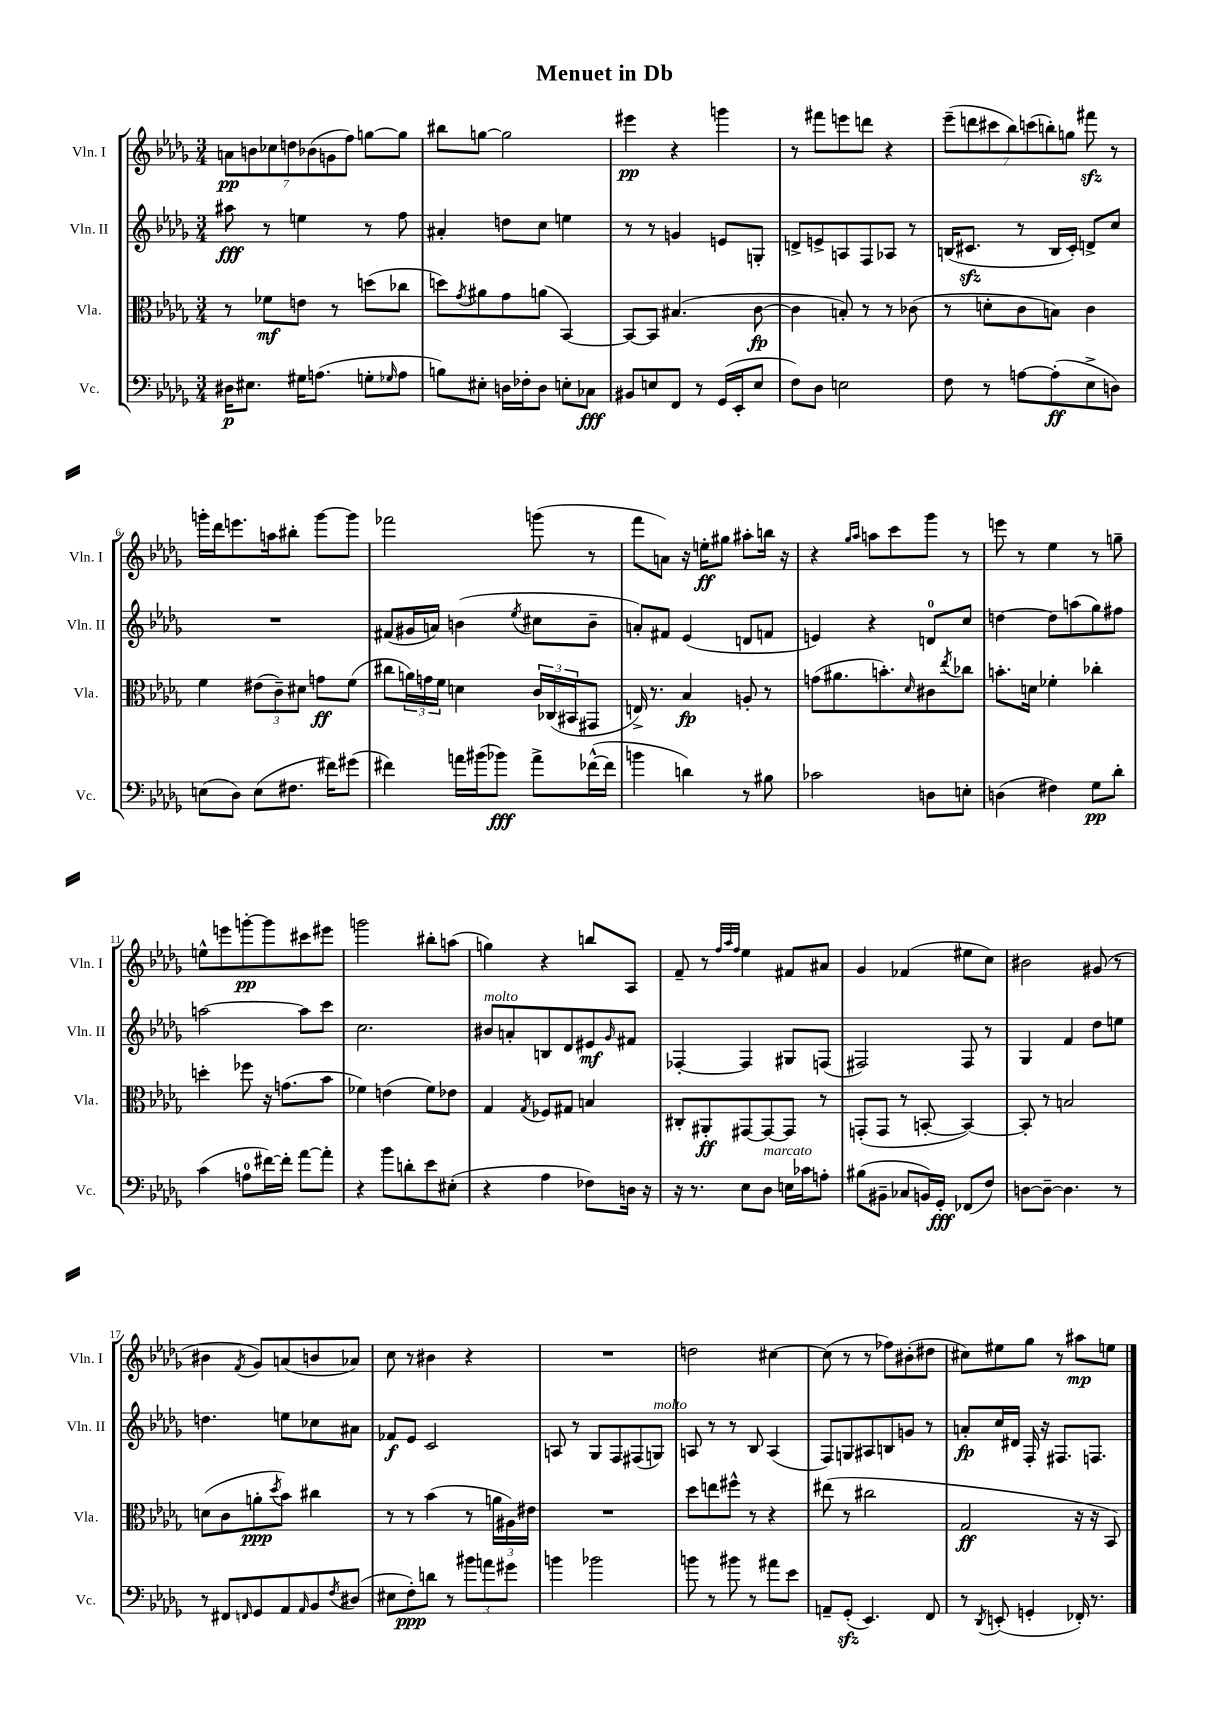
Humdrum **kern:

**kern	**kern	**kern	**kern
*staff4	*staff3	*staff2	*staff1
*clefF4	*clefC3	*clefG2	*clefG2
*k[b-e-a-d-g-]	*k[b-e-a-d-g-]	*k[b-e-a-d-g-]	*k[b-e-a-d-g-]
*M3/4	*M3/4	*M3/4	*M3/4
16D#\LK	8r	8aa#\	14a\L
8.E#\J	.	.	.
.	.	.	14b\
.	8f-\L	8r	.
.	.	.	14cc-\
.	.	.	14dd\
16G#\LK	8e\J	4ee\	.
.	.	.	(14b-\
(8.A\J	.	.	.
.	.	.	14g\
.	8r	.	.
.	.	.	14ff\J)
8G'\L	(8dd\L	8r	[8gg\L
16qqG-/	.	.	.
8A\J	8cc-\J	8ff\	8gg\]J
=	=	=	=
8B\L)	8dd\L)	4a#'/	8bb#\L
.	8qg-/	.	.
8E#'\J	8a#\	.	[8gg\J
16D\LL	8g-\	8dd\L	2gg\]
16F-'\J	.	.	.
8D\J	(8a\J	8cc\J	.
8E'\L	[4BB-/)	4ee\	.
8C-\J	.	.	.
=	=	=	=
8BB#/L	8BB-/_L	8r	4eee#\
8E/	8BB-/]J	8r	.
8FF/J	(4.B#/	4g/	4r
8r	.	.	.
(16GG-/LL	.	8e/L	4ggg\
16EE-'/J	.	.	.
8E/J	[8c\	8G'/J	.
=	=	=	=
8F\L)	4c\]	8d^/L	8r
8D-\J	.	8e^/	8fff#\L
2E\	8B'/)	8A/	8eee\
.	8r	8F/	8ddd\J
.	8r	8A-/J	4r
.	(8c-\	8r	.
=	=	=	=
8F\	8r	(16B/LK	(14eee-~\L
.	.	8.c#/J	.
.	.	.	14ddd\
8r	8d'\L	.	.
.	.	.	14ccc#\
.	.	.	14bb-\)
[8A\L	8c\	8r	.
.	.	.	(14ccc\
.	.	.	14bb'\)
(8A'\]	8B\J)	16B/LL	.
.	.	.	14gg\J
.	.	16c#'/JJ)	.
8E-^\	4c\	8d^/L	8fff#\
8D\J)	.	8cc/J	8r
=	=	=	=
(8E\L	4f\	2.r	16ggg'\LL
.	.	.	16ddd-\J
8D-\J)	.	.	8.eee\
(8E\L	(12e#\L	.	.
.	.	.	16aa\k
.	12c~\)	.	.
8.F#\J	.	.	8bb#'\J
.	12d#\J	.	.
.	8g\L	.	[8ggg\L
16f#\LK)	.	.	.
(8g#\J	(8f\J	.	8ggg\]J
=	=	=	=
4f#\)	8cc#\L	(8f#/L	2fff-\
.	24a\L)	16g#/L	.
.	24g\	.	.
.	.	16a/JJ)	.
.	24f\JJ	.	.
16a\LL	4d\	(4b\	.
(16b#\J	.	.	.
8b-\J)	.	.	.
.	.	8qee-/	.
8a^\L	24c/LL	8cc#\L	(8ggg\
.	(24C-/	.	.
.	24BB#/J	.	.
([16f-^^\L	8GG#/J	8b~\J	8r
16f-\]JJ	.	.	.
=	=	=	=
4b\	16E^/)	8a'/L)	8fff\L
.	8.r	.	.
.	.	8f#/J	8a\J)
4d\)	4B-/	(4e-/	16r
.	.	.	16ee'\LK
.	.	.	8gg#\J
8r	8A'/	8d/L	8aa#'\L
8B#\	8r	8f/J	16bb\Jk
.	.	.	16r
=	=	=	=
2c-\	(8g\L	4e/)	4r
.	8.a#\	.	.
.	.	.	16qqgg-/LL
.	.	.	16qqaa-/JJ
.	.	4r	8aa\L
.	8.b'\)	.	.
.	.	.	8ccc\
.	16qqd-/	.	.
8D\L	8c#\	8d/L	8ggg-\J
.	8qee-/	.	.
8E'\J	8cc-\J	8cc/J	8r
=	=	=	=
(4D\	8.b'\L	[4dd\	8eee\
.	.	.	8r
.	16d\Jk	.	.
4F#\)	4f-'\	8dd\]L	4ee-\
.	.	(8aa\	.
8G-\L	4cc-'\	8gg-\)	8r
8d-'\J	.	8ff#\J	8gg~\
=	=	=	=
(4c\	4dd'\	[2aa\	8ee^^\L
.	.	.	8eee\
8A\L	8ff-\	.	[8ggg'\
[16f#\L)	16r	.	8ggg\]
16f#'\]JJ	(8.g\L	.	.
[8a-\L	.	8aa\]L	8ccc#\
8a-'\]J	8b-\J	8ccc\J	8eee#\J
=	=	=	=
4r	4f-\)	2.cc\	2ggg\
8b-\L	(4e\	.	.
8d'\	.	.	.
8e-\	8f-\L)	.	8bb#'\L
(8E#'\J	8e-\J	.	(8aa\J
=	=	=	=
4r	4G-/	8b#/L	4gg\)
.	.	8a'/	.
.	8qG-/	.	.
4A-\	8F-/L	8B/	4r
.	8G#/J	8d-/	.
8F-\L)	4B/	8e#/	8bb/L
.	.	16qqg-/	.
16D\Jk	.	8f#/J	8A-/J
16r	.	.	.
=	=	=	=
16r	8C#'/L	[4F-'/	8f~/
8.r	.	.	.
.	8AA#'/	.	8r
.	.	.	32qqff/LLL
.	.	.	32qqaa-/
.	.	.	32qqff/JJJ
8E-\L	[8GG#/	4F-/]	4ee-\
8D-\J	8GG#/_	.	.
16E\LL	8GG#/]J	8G#/L	8f#/L
16c-\J	.	.	.
8A'\J	8r	(8F/J	8a#/J
=	=	=	=
(8B#\L	(8GG'/L	2F#/)	4g-/
8BB#~\J	8GG/J	.	.
8C-/L	8r	.	(4f-/
16BB/L)	[8BB'/	.	.
16GG-'/JJ	.	.	.
(8FF-/L	4BB/_)	8F#/	8ee#\L
8F/J)	.	8r	8cc\J)
=	=	=	=
[8D\L	8BB'/]	4G-/	2b#\
8D~\_J	8r	.	.
4.D\]	2B/	4f/	.
.	.	8dd-\L	(8g#/
8r	.	8ee\J	8r
=	=	=	=
8r	(8d\L	4.dd\	4b#\
8FF#/L	8c\	.	.
16qqFF/	.	.	8qf/
8GG-/	8a'\	.	8g-/L)
.	8qdd-/	.	.
8AA-/	8b-\J)	8ee\L	(8a/
16qqAA-/	.	.	.
8BB-/	4cc#\	8cc-\	8b/
8qF/	.	.	.
(8D#/J	.	8a#\J	8a-/J)
=	=	=	=
8E#\L	8r	8f-/L	8cc\
8F'\)	8r	8e-/J	8r
8d\J	(4b-\	2c/	4b#\
8r	.	.	.
12b#\L	8r	.	4r
12a\	.	.	.
.	24a\LL	.	.
12g#\J	24A#\)	.	.
.	24e#\JJ	.	.
=	=	=	=
4b\	2.r	8A/	2.r
.	.	8r	.
2b-\	.	8G-/L	.
.	.	8F/	.
.	.	(8F#/	.
.	.	8G/J)	.
=	=	=	=
8b\	8dd-\L	8A/	2dd\
8r	8ee\	8r	.
8b#\	8ff#^^\J	8r	.
8r	8r	8B-/	.
8a#\L	4r	(4A/	[4cc#\
8e-\J	.	.	.
=	=	=	=
8AA~/L	(8ee#\	8F/L)	(8cc#\]
(8GG-'/J	8r	8G/	8r
4.EE-/)	2cc#\	8A#/	8r
.	.	8B/	8ff-\L)
.	.	8g/J	(8b#'\
8FF/	.	8r	8dd#\J
=	=	=	=
8r	2G-/	8a'/L	8cc#\L)
8qDD-/	.	.	.
(8EE'/	.	16cc/L	8ee#\
.	.	16d#/JJ	.
4GG'/	.	16F'/	8gg-\J
.	.	16r	.
.	.	8.F#/L	8r
16FF-'/)	16r	.	8aa#\L
8.r	16r	8.F/J	.
.	8BB-/)	.	8ee\J
==	==	==	==
*-	*-	*-	*-
